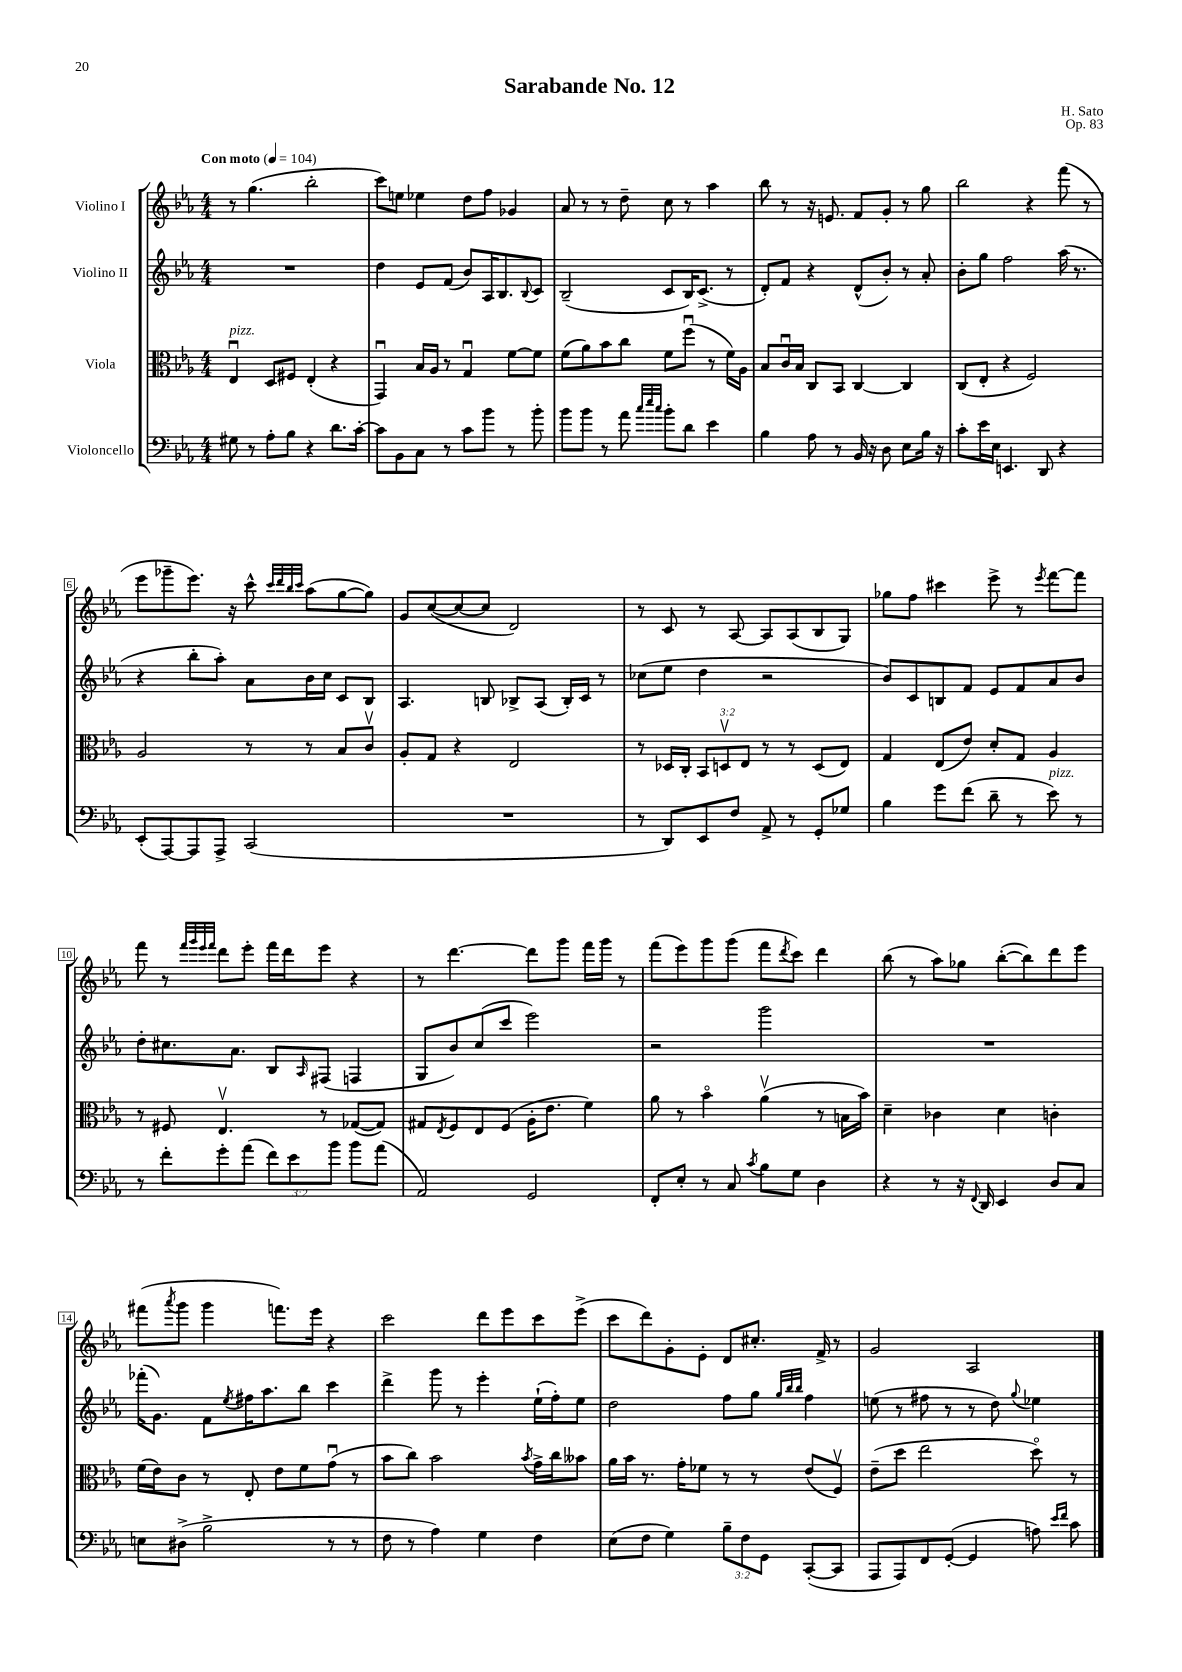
\header { title = "Sarabande No. 12" composer = "H. Sato" opus = "Op. 83" }
<<
\new StaffGroup <<
\new Staff = "s0" \with { instrumentName = "Violino I" } {
    \clef treble \key ees \major \numericTimeSignature \time 4/4 \tempo "Con moto" 4 = 104
    r8 g''4.( bes''2-. |
    c'''8) e''8 ees''4 d''8 f''8 ges'4 |
    aes'8 r8 r8 d''8-- c''8 r8 aes''4 |
    bes''8 r8 r16 e'8. f'8 g'8-. r8 g''8 |
    bes''2 r4 f'''8( r8 |
    ees'''8 ges'''8-- ees'''8.) r16 c'''8-^ \grace { c'''32 d'''32 bes''32 c'''32 } aes''8( g''8~ g''8) |
    g'8 c''8~( c''8~ c''8 d'2) |
    r8 c'8 r8 aes8~ aes8 aes8( bes8 g8) |
    ges''8 f''8 cis'''4 ees'''8-> r8 \acciaccatura { ees'''8 } f'''8~ f'''8 |
    f'''8 r8 \grace { f'''32 g'''32 ees'''32 f'''32 } d'''8 ees'''8-. f'''16 d'''16 ees'''8 r4 |
    r8 d'''4.~ d'''8 g'''8 f'''16 g'''16 r8 |
    f'''8( ees'''8) g'''8 g'''8( f'''8 \acciaccatura { d'''8 } c'''8) d'''4 |
    bes''8( r8 aes''8) ges''8 bes''8~-.( bes''8) d'''8 ees'''8 |
    fis'''8( \acciaccatura { aes'''8 } g'''8 g'''4 f'''8.) ees'''16 r4 |
    c'''2 d'''8 ees'''8 c'''8 ees'''8->( |
    c'''8 d'''8) g'8-. ees'8-. d'8 cis''8.-. f'16-> r8 |
    g'2 aes2 \bar "|." |
}
\new Staff = "s1" \with { instrumentName = "Violino II" } {
    \clef treble \key ees \major \numericTimeSignature \time 4/4
    R1 |
    d''4 ees'8 f'8( bes'8) aes16 bes8. \appoggiatura { bes8 } c'8 |
    bes2--( c'8 bes16) c'8.->( r8 |
    d'8-.) f'8 r4 d'8-^( bes'8-.) r8 aes'8-. |
    bes'8-. g''8 f''2 aes''16( r8. |
    r4 bes''8-. aes''8-.) aes'8 bes'16 c''16 c'8 bes8 |
    aes4. b8 bes8-> aes8( bes16-.) c'16 r8 |
    ces''8( ees''8 d''4 r2 |
    bes'8) c'8 b8 f'8 ees'8 f'8 aes'8 bes'8 |
    d''8-. cis''8. aes'8. bes8 \grace { aes16 } fis8( f4 |
    g8 bes'8) c''8( c'''8 ees'''2) |
    r2 g'''2 |
    R1 |
    fes'''16-.( g'8.) f'8 \acciaccatura { ees''8 } fis''16 aes''8. bes''8 c'''4 |
    d'''4-> g'''8 r8 ees'''4-. ees''16-!( f''16-.) ees''8 |
    d''2 f''8 g''8 \grace { g''32 bes''32 bes''32 } f''4 |
    e''8( r8 fis''8 r8 r8 d''8) \appoggiatura { g''8 } ees''4 \bar "|." |
}
\new Staff = "s2" \with { instrumentName = "Viola" } {
    \clef alto \key ees \major \numericTimeSignature \time 4/4 \override Staff.TupletNumber.text = #tuplet-number::calc-fraction-text
    ees4\downbow^\markup { \italic "pizz." } d8 fis8 ees4-.( r4 |
    g,4\downbow) bes16 aes16 r8 g4\downbow f'8~ f'8 |
    f'8( aes'8) bes'8 c''8 f'8 f''8\downbow( r8 f'16) aes16 |
    bes8 c'16\downbow bes16 c8 bes,8 c4~ c4 |
    c8( ees8-. r4 f2) |
    aes2 r8 r8 bes8 c'8\upbow |
    aes8-. g8 r4 ees2 |
    r8 des16 c16-. \tuplet 3/2 { bes,8 d8\upbow ees8 } r8 r8 d8( ees8) |
    g4 ees8( ees'8) d'8-. g8 aes4 |
    r8 fis8 ees4.\upbow r8 ges8~( ges8) |
    gis8 \acciaccatura { ees8 } f8 ees8 f8( aes16-. ees'8. f'4) |
    aes'8 r8 bes'4\flageolet aes'4\upbow( r8 b16 bes'16) |
    d'4-- ces'4 d'4 c'4-. |
    f'16( ees'16) c'8 r8 ees8-. ees'8 f'8 g'8\downbow( r8 |
    bes'8 c''8) bes'2 \acciaccatura { bes'8 } g'16-> c''16 beses'8 |
    aes'16 bes'16 r8. g'16-. fes'8 r8 r8 ees'8( f8\upbow) |
    ees'8--( d''8 ees''2 d''8\flageolet) r8 \bar "|." |
}
\new Staff = "s3" \with { instrumentName = "Violoncello" } {
    \clef bass \key ees \major \numericTimeSignature \time 4/4 \override Staff.TupletNumber.text = #tuplet-number::calc-fraction-text
    gis8 r8 aes8-. bes8 r4 d'8. c'16~-. |
    c'8 bes,8 c8 r8 c'8 bes'8 r8 bes'8-. |
    bes'8 bes'8 r8 aes'8 \grace { c''32 ees''32 c''32 } bes'8-. d'8 ees'4 |
    bes4 aes8 r8 bes,16 r16 d8 ees8 bes16 r16 |
    c'8-. ees'16 ees16 e,4. d,8 r4 |
    ees,8-.( aes,,8~) aes,,8 aes,,8-> c,2( |
    R1 |
    r8 d,8) ees,8 f8 aes,8-> r8 g,8-. ges8 |
    bes4 g'8 f'8( d'8-- r8 ees'8^\markup { \italic "pizz." }) r8 |
    r8 f'8-. g'8-. aes'8( \tuplet 3/2 { f'8) ees'8 bes'8 } bes'8 aes'8( |
    aes,2) g,2 |
    f,8-. ees8-. r8 c8 \acciaccatura { c'8 } bes8 g8 d4 |
    r4 r8 r16 \appoggiatura { f,8 } d,16 ees,4 d8 c8 |
    e8 dis8->( bes2-> r8 r8 |
    f8 r8 aes4) g4 f4 |
    ees8( f8 g4) \tuplet 3/2 { bes8-- f8 g,8 } c,8~-.( c,8 |
    aes,,8 aes,,8) f,8 g,8~-.( g,4 a8) \grace { ees'16 f'16 } c'8 \bar "|." |
}
>>
>>
\layout { \context { \Score \override BarNumber.stencil = #(make-stencil-boxer 0.1 0.3 ly:text-interface::print) } }
